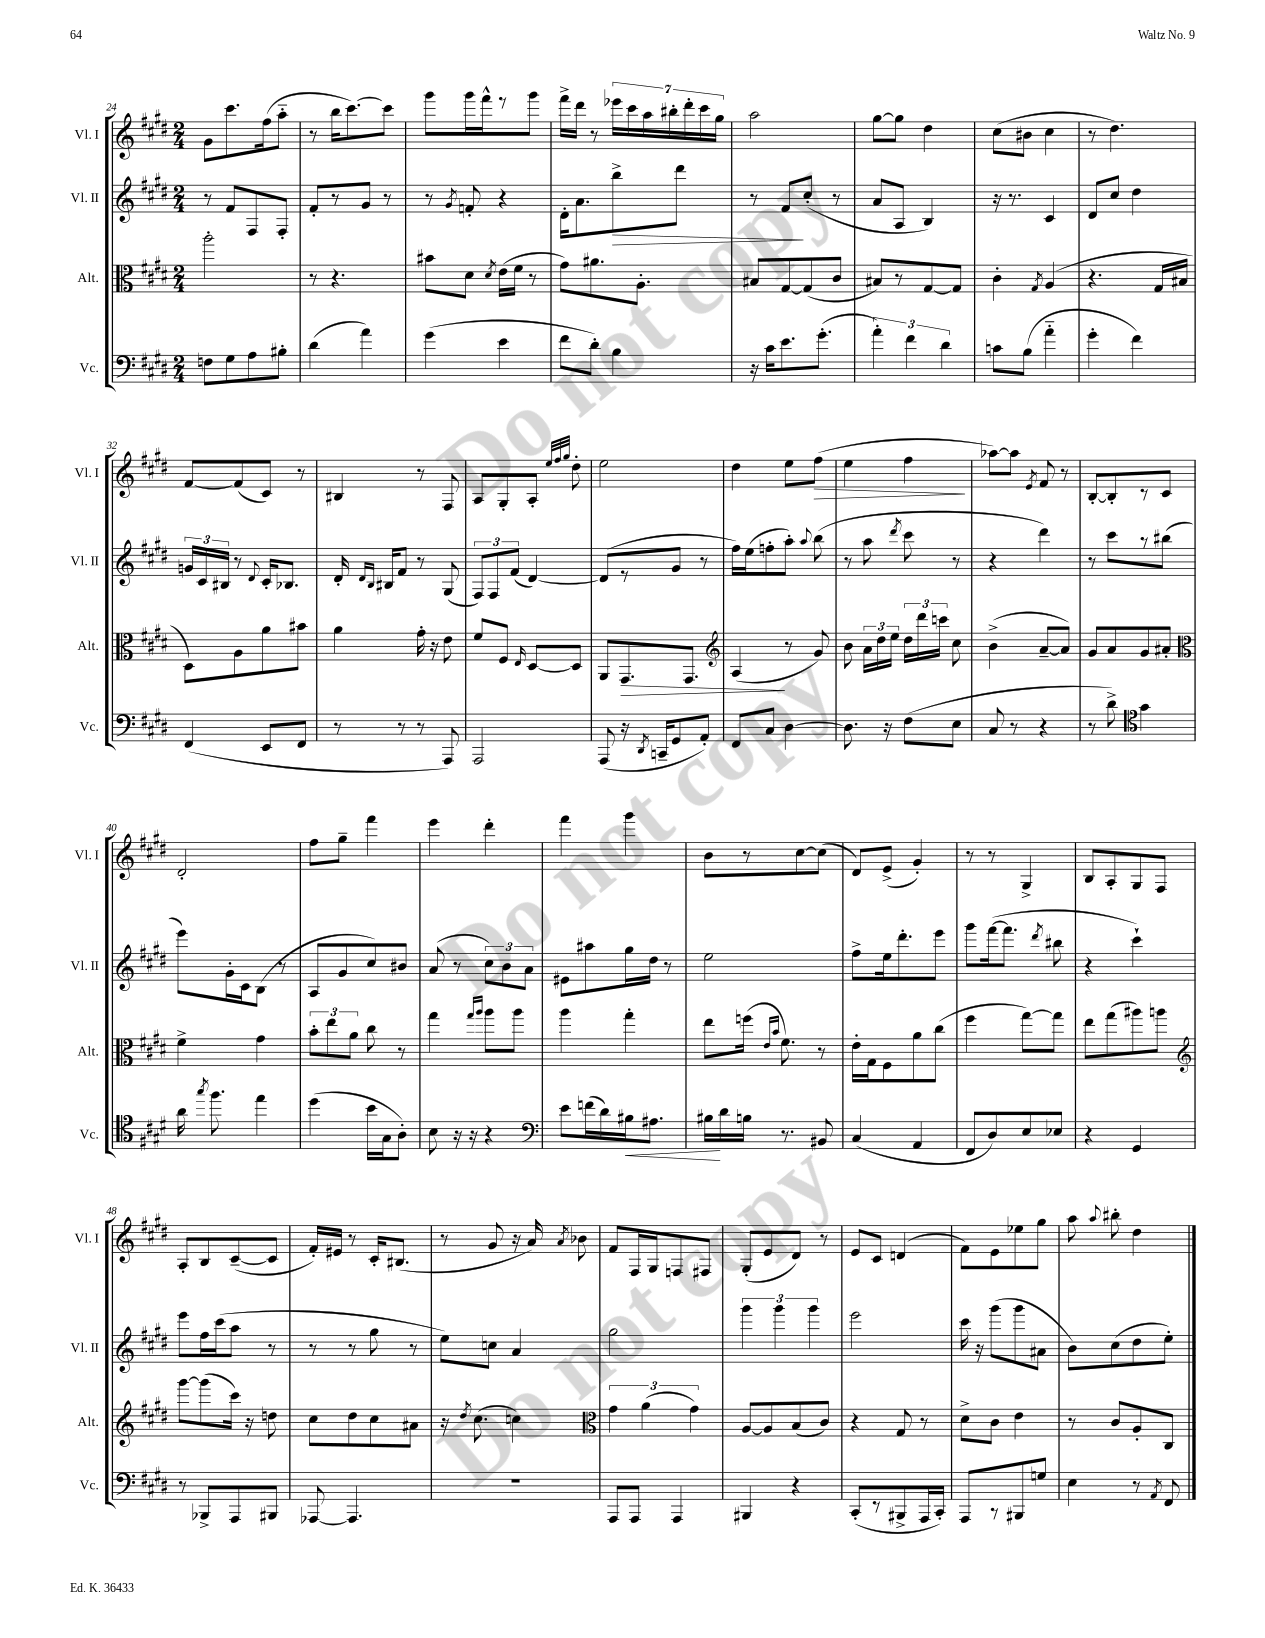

**kern	**dynam	**kern	**dynam	**kern	**dynam	**kern	**dynam
*part4	*part4	*part3	*part3	*part2	*part2	*part1	*part1
*staff4	*staff4	*staff3	*staff3	*staff2	*staff2	*staff1	*staff1
*I"Vc.	*	*I"Alt.	*	*I"Vl. II	*	*I"Vl. I	*
*I'Vc.	*	*I'Alt.	*	*I'Vl. II	*	*I'Vl. I	*
*clefF4	*	*clefC3	*	*clefG2	*	*clefG2	*
*k[f#c#g#d#]	*	*k[f#c#g#d#]	*	*k[f#c#g#d#]	*	*k[f#c#g#d#]	*
*M2/4	*	*M2/4	*	*M2/4	*	*M2/4	*
=24	=24	=24	=24	=24	=24	=24	=24
8Fn\L	.	2aa'\	.	8r	.	8g#\L	.
8G#\	.	.	.	8f#/L	.	8.ccc#\	.
8A\	.	.	.	8F#/	.	.	.
.	.	.	.	.	.	(16ff#\k	.
8B#X'\J	.	.	.	8F#'/J	.	8aa\J	.
=25	=25	=25	=25	=25	=25	=25	=25
(4d#\	.	8r	.	8f#'/L	.	8r	.
.	.	4.r	.	8r	.	16bb\KL	.
.	.	.	.	.	.	[8.ccc#\)	.
4a\)	.	.	.	8g#/J	.	.	.
.	.	.	.	8r	.	8ccc#\J]	.
=26	=26	=26	=26	=26	=26	=26	=26
(4g#\	.	8b#X\L	.	8r	.	8ggg#\L	.
.	.	.	.	8qg#/	.	.	.
.	.	8d#\J	.	8fn'/	.	16ggg#\L	.
.	.	.	.	.	.	16fff#^^\J	.
.	.	8qd#/	.	.	.	.	.
4e\	.	(16e\LL	.	4r	.	8r	.
.	.	16f#\JJ	.	.	.	.	.
.	.	8r	.	.	.	8ggg#\J	.
=27	=27	=27	=27	=27	=27	=27	=27
8f#\L	.	8g#\L)	.	16d#'\KL	.	16fff#^\LL	.
.	.	.	.	8.a\	.	16ddd#\JJ	.
8d#'\J)	.	8.a#X\	.	.	.	8r	.
!	!	!	!	!	!LO:HP:b	!	!
4B\	.	.	.	8bb^\	>	28eee-X\LL	.
.	.	.	.	.	.	28ccc#\	.
.	.	8.A'\J	.	.	.	.	.
.	.	.	.	.	.	28aa\	.
.	.	.	.	.	.	28bb#X'\	.
.	.	.	.	8ddd#\J	.	.	.
.	.	.	.	.	.	28ddd#'\	.
.	.	.	.	.	.	28ccc#\	.
.	.	.	.	.	.	28gg#\JJ	.
=28	=28	=28	=28	=28	=28	=28	=28
16r	.	8B#X/L	.	8r	.	2aa\	.
16c#\KL	.	.	.	.	.	.	.
8.e\	.	[8G#/	.	8f#/L	.	.	.
.	.	(8G#/]	.	(8cc#'/J	]	.	.
(8.g#'\J	.	.	.	.	.	.	.
.	.	8c#/J	.	8r	.	.	.
=29	=29	=29	=29	=29	=29	=29	=29
6a'\)	.	8B#X/L)	.	8a/L	.	[8gg#\L	.
.	.	8r	.	8A/J	.	8gg#\J]	.
6f#\	.	.	.	.	.	.	.
.	.	[8G#/	.	4B/)	.	4dd#\	.
6d#\	.	.	.	.	.	.	.
.	.	8G#/J]	.	.	.	.	.
=30	=30	=30	=30	=30	=30	=30	=30
8cn\L	.	4c#'\	.	16r	.	(8cc#\L	.
.	.	.	.	8.r	.	.	.
(8B\J	.	.	.	.	.	8b#X\J	.
.	.	8qG#/	.	.	.	.	.
4a\	.	(4A/	.	4c#/	.	4cc#\	.
=31	=31	=31	=31	=31	=31	=31	=31
4g#'\	.	4.r	.	8d#/L	.	8r	.
.	.	.	.	8cc#/J	.	4.dd#\)	.
4f#\)	.	.	.	4dd#\	.	.	.
.	.	16G#/LL	.	.	.	.	.
.	.	16B#X/JJ	.	.	.	.	.
!!LO:LB:g=z
=32	=32	=32	=32	=32	=32	=32	=32
(4FF#/	.	8D#\L)	.	24gn/LL	.	[8f#/L	.
.	.	.	.	24c#/	.	.	.
.	.	.	.	24B#X/JJ	.	.	.
.	.	8A\	.	8r	.	(8f#/]	.
.	.	.	.	8qqd#/	.	.	.
8EE/L	.	8a\	.	16c#'/KL	.	8c#/J)	.
.	.	.	.	8.B-X/J	.	.	.
8FF#/J	.	8b#X\J	.	.	.	8r	.
=33	=33	=33	=33	=33	=33	=33	=33
8r	.	4a\	.	16d#'/	.	4B#X/	.
.	.	.	.	16qqd#/LL	.	.	.
.	.	.	.	16qqB/JJ	.	.	.
.	.	.	.	16B#X/KL	.	.	.
8r	.	.	.	8f#/J	.	.	.
8r	.	16g#'\	.	8r	.	8r	.
.	.	16r	.	.	.	.	.
8AAA/)	.	8e\	.	(8G#/	.	8F#/	.
=34	=34	=34	=34	=34	=34	=34	=34
2AAA/	.	8f#/L	.	12F#/L)	.	8A/L	.
.	.	.	.	12F#/	.	.	.
.	.	8F#/J	.	.	.	8G#'/	.
.	.	.	.	(12f#/J	.	.	.
.	.	16qqE/	.	.	.	.	.
.	.	[8D#/L	.	[4d#/)	.	8A'/J	.
.	.	.	.	.	.	32qqee/LLL	.
.	.	.	.	.	.	32qqff#/	.
.	.	.	.	.	.	32qqgg#/JJJ	.
.	.	8D#/J]	.	.	.	8dd#'\	.
=35	=35	=35	=35	=35	=35	=35	=35
(8AAA/	.	8AA/L	.	(8d#/L]	.	2ee\	.
!	!	!	!LO:HP:b	!	!	!	!
16r	.	8.GG#/	>	8r	.	.	.
8qDD#/	.	.	.	.	.	.	.
16CCn~/KL	.	.	.	.	.	.	.
8GG#/	.	.	.	8g#/J	.	.	.
.	.	8.GG#/J	.	.	.	.	.
8AA'/J)	.	.	.	8r	.	.	.
=36	=36	=36	=36	=36	=36	=36	=36
*	*	*clefG2	*	*	*	*	*
8FF#/L	.	(4A/	.	16ff#\LL)	.	4dd#\	.
.	.	.	.	(16ee\J	.	.	.
8C#/J	.	.	.	8ffn'\	.	.	.
[4D#\	.	8r	]	8aa'\J)	.	8ee\L	.
.	.	.	.	8qqaa/	.	.	.
!	!	!	!	!	!	!	!LO:HP:b
.	.	8g#/)	.	(8bb\	.	(8ff#\J	>
=37	=37	=37	=37	=37	=37	=37	=37
8.D#\]	.	8b\	.	8r	.	4ee\	.
.	.	24a\LL	.	8aa\	.	.	.
.	.	24dd#\	.	.	.	.	.
16r	.	.	.	.	.	.	.
.	.	24ee\JJ	.	.	.	.	.
.	.	.	.	8qddd#/	.	.	.
(8F#\L	.	24dd#\LL	.	8ccc#\	.	4ff#\	.
.	.	24ddd#\	.	.	.	.	.
.	.	24cccn\JJ	.	.	.	.	.
8E\J	.	8cc#\	.	8r	.	.	.
.	.	.	.	.	.	.	]
=38	=38	=38	=38	=38	=38	=38	=38
8C#/	.	(4b^\	.	4r	.	[8aa-X\L)	.
8r	.	.	.	.	.	8aa-\J]	.
.	.	.	.	.	.	8qe/	.
4r	.	[8a~/L	.	4ddd#\)	.	8f#/	.
.	.	8a/J])	.	.	.	8r	.
=39	=39	=39	=39	=39	=39	=39	=39
8r	.	8g#/L	.	8r	.	[8B'/L	.
8d#^\)	.	8a/	.	8ccc#\L	.	8B'/]	.
*clefC4	*	*	*	*	*	*	*
4g#\	.	8g#/	.	8r	.	8r	.
.	.	8a#X'/J	.	(8bb#X\J	.	8c#/J	.
!!LO:LB:g=z
=40	=40	=40	=40	=40	=40	=40	=40
*	*	*clefC3	*	*	*	*	*
16a\	.	4f#^\	.	8eee\L)	.	2d#'/	.
8qgg#/	.	.	.	.	.	.	.
8.ff#\	.	.	.	.	.	.	.
.	.	.	.	16g#'\L	.	.	.
.	.	.	.	16c#\J	.	.	.
4ee\	.	4g#\	.	(8B\J	.	.	.
.	.	.	.	8r	.	.	.
=41	=41	=41	=41	=41	=41	=41	=41
(4dd#\	.	12b'\L	.	8A/L	.	8ff#\L	.
.	.	12ee\	.	.	.	.	.
.	.	.	.	8g#/	.	8gg#~\J	.
.	.	12a\J	.	.	.	.	.
16b\LL	.	8cc#\	.	8cc#/)	.	4fff#\	.
16G#\J	.	.	.	.	.	.	.
8A'\J)	.	8r	.	8b#X/J	.	.	.
=42	=42	=42	=42	=42	=42	=42	=42
8B\	.	4gg#\	.	(8a/	.	4eee\	.
16r	.	.	.	8r	.	.	.
16r	.	.	.	.	.	.	.
.	.	16qqgg#/LL	.	.	.	.	.
.	.	16qqaa/JJ	.	.	.	.	.
4r	.	8aa\L	.	12cc#\L)	.	4ddd#'\	.
.	.	.	.	12b\	.	.	.
.	.	8aa\J	.	.	.	.	.
.	.	.	.	12a\J	.	.	.
=43	=43	=43	=43	=43	=43	=43	=43
*clefF4	*	*	*	*	*	*	*
8e\L	.	4aa\	.	8e#X\L	.	4fff#\	.
(16fn\L	.	.	.	8aa#X\	.	.	.
16d#\)	.	.	.	.	.	.	.
!	!LO:HP:b	!	!	!	!	!	!
16B#X\J	<	4gg#'\	.	16gg#\L	.	4ggg#\	.
8.A#X\J	.	.	.	16dd#\JJ	.	.	.
.	.	.	.	8r	.	.	.
=44	=44	=44	=44	=44	=44	=44	=44
16B#X\LL	.	8ee\L	.	2ee\	.	8b\L	.
16d#\	[	.	.	.	.	.	.
16Bn\JJ	.	(16ffn\Jk	.	.	.	8r	.
.	.	16qqe/LL	.	.	.	.	.
.	.	16qqb/JJ	.	.	.	.	.
8.r	.	8.f#\)	.	.	.	.	.
.	.	.	.	.	.	[8cc#\	.
8BB#X/	.	8r	.	.	.	(8cc#\J]	.
=45	=45	=45	=45	=45	=45	=45	=45
(4C#/	.	16e'\LL	.	8ff#^\L	.	8d#/L)	.
.	.	16G#\J	.	.	.	.	.
.	.	8F#\	.	16ee\k	.	(8e^/J	.
.	.	.	.	8.ddd#'\	.	.	.
4AA/	.	8a\	.	.	.	4g#'/)	.
.	.	(8cc#\J	.	8eee\J	.	.	.
=46	=46	=46	=46	=46	=46	=46	=46
8FF#/L	.	4ff#\	.	8ggg#\L	.	8r	.
8D#/)	.	.	.	([16fff#\k	.	8r	.
.	.	.	.	8.fff#\J]	.	.	.
8E/	.	[8gg#\L)	.	.	.	4G#^/	.
.	.	.	.	8qddd#/	.	.	.
8E-X/J	.	8gg#\J]	.	8bb#X\	.	.	.
=47	=47	=47	=47	=47	=47	=47	=47
4r	.	8ee\L	.	4r	.	8B/L	.
.	.	(8gg#\	.	.	.	8A'/	.
4GG#/	.	8aa#X\)	.	4ccc#`\)	.	8G#/	.
.	.	8aan\J	.	.	.	8F#/J	.
!!LO:LB:g=z
=48	=48	=48	=48	=48	=48	=48	=48
*	*	*clefG2	*	*	*	*	*
8r	.	[8ggg#\L	.	8eee\L	.	8A'/L	.
8BBB-X^/L	.	(8ggg#\]	.	16ff#\L	.	8B/	.
.	.	.	.	(16ccc#\J	.	.	.
8AAA/	.	16ccc#\Jk)	.	8aa\J	.	([8c#~/	.
.	.	16r	.	.	.	.	.
8BBB#X/J	.	8ddn\	.	8r	.	8c#/J]	.
=49	=49	=49	=49	=49	=49	=49	=49
[8AAA-X/	.	8cc#\L	.	8r	.	16f#'/LL)	.
.	.	.	.	.	.	16e#X/JJ	.
4.AAA-/]	.	8dd#\	.	8r	.	8r	.
.	.	8cc#\	.	8gg#\	.	16c#'/KL	.
.	.	.	.	.	.	(8.B#X/J	.
.	.	8a#X\J	.	8r	.	.	.
=50	=50	=50	=50	=50	=50	=50	=50
2r	.	16r	.	8ee\L)	.	8r	.
.	.	8qdd#/	.	.	.	.	.
.	.	(8.cc#\	.	.	.	.	.
.	.	.	.	8ccn\J	.	8g#/	.
.	.	4ccn\)	.	4a/	.	16r	.
.	.	.	.	.	.	16a/)	.
.	.	.	.	.	.	8qa/	.
.	.	.	.	.	.	8b-X\	.
=51	=51	=51	=51	=51	=51	=51	=51
*	*	*clefC3	*	*	*	*	*
8AAA/L	.	6g#\	.	2gg#\	.	8f#/L	.
8AAA/J	.	.	.	.	.	16F#/L	.
.	.	(6a\	.	.	.	.	.
.	.	.	.	.	.	16G#/J	.
4AAA/	.	.	.	.	.	8Fn/	.
.	.	6g#\)	.	.	.	.	.
.	.	.	.	.	.	8F#X/J	.
=52	=52	=52	=52	=52	=52	=52	=52
4BBB#X/	.	[8A/L	.	6ggg#\	.	(8G#'/L	.
.	.	8A/]	.	.	.	8e/	.
.	.	.	.	6ggg#\	.	.	.
4r	.	(8B/	.	.	.	8d#/J)	.
.	.	.	.	6ggg#\	.	.	.
.	.	8c#/J)	.	.	.	8r	.
=53	=53	=53	=53	=53	=53	=53	=53
(8CC#'/L	.	4r	.	2eee\	.	8e/L	.
8r	.	.	.	.	.	8c#/J	.
8BBB#X^/	.	8G#/	.	.	.	(4dn/	.
16AAA/L	.	8r	.	.	.	.	.
16CC#'/JJ)	.	.	.	.	.	.	.
=54	=54	=54	=54	=54	=54	=54	=54
8AAA/L	.	8d#^\L	.	16ccc#\	.	8f#\L)	.
.	.	.	.	16r	.	.	.
8r	.	8c#\J	.	(8ggg#\L	.	8e\	.
8BBB#X/	.	4e\	.	8ggg#\	.	8ee-X\	.
8Gn/J	.	.	.	8a#X\J	.	8gg#\J	.
=55	=55	=55	=55	=55	=55	=55	=55
4E\	.	8r	.	8b\L)	.	8aa\	.
.	.	.	.	.	.	8qqaa/	.
.	.	8c#/L	.	(8cc#\	.	8bb#X'\	.
8r	.	8A'/	.	8dd#\	.	4dd#\	.
8qAA/	.	.	.	.	.	.	.
8FF#/	.	8C#/J	.	8ee'\J)	.	.	.
==	==	==	==	==	==	==	==
*-	*-	*-	*-	*-	*-	*-	*-
